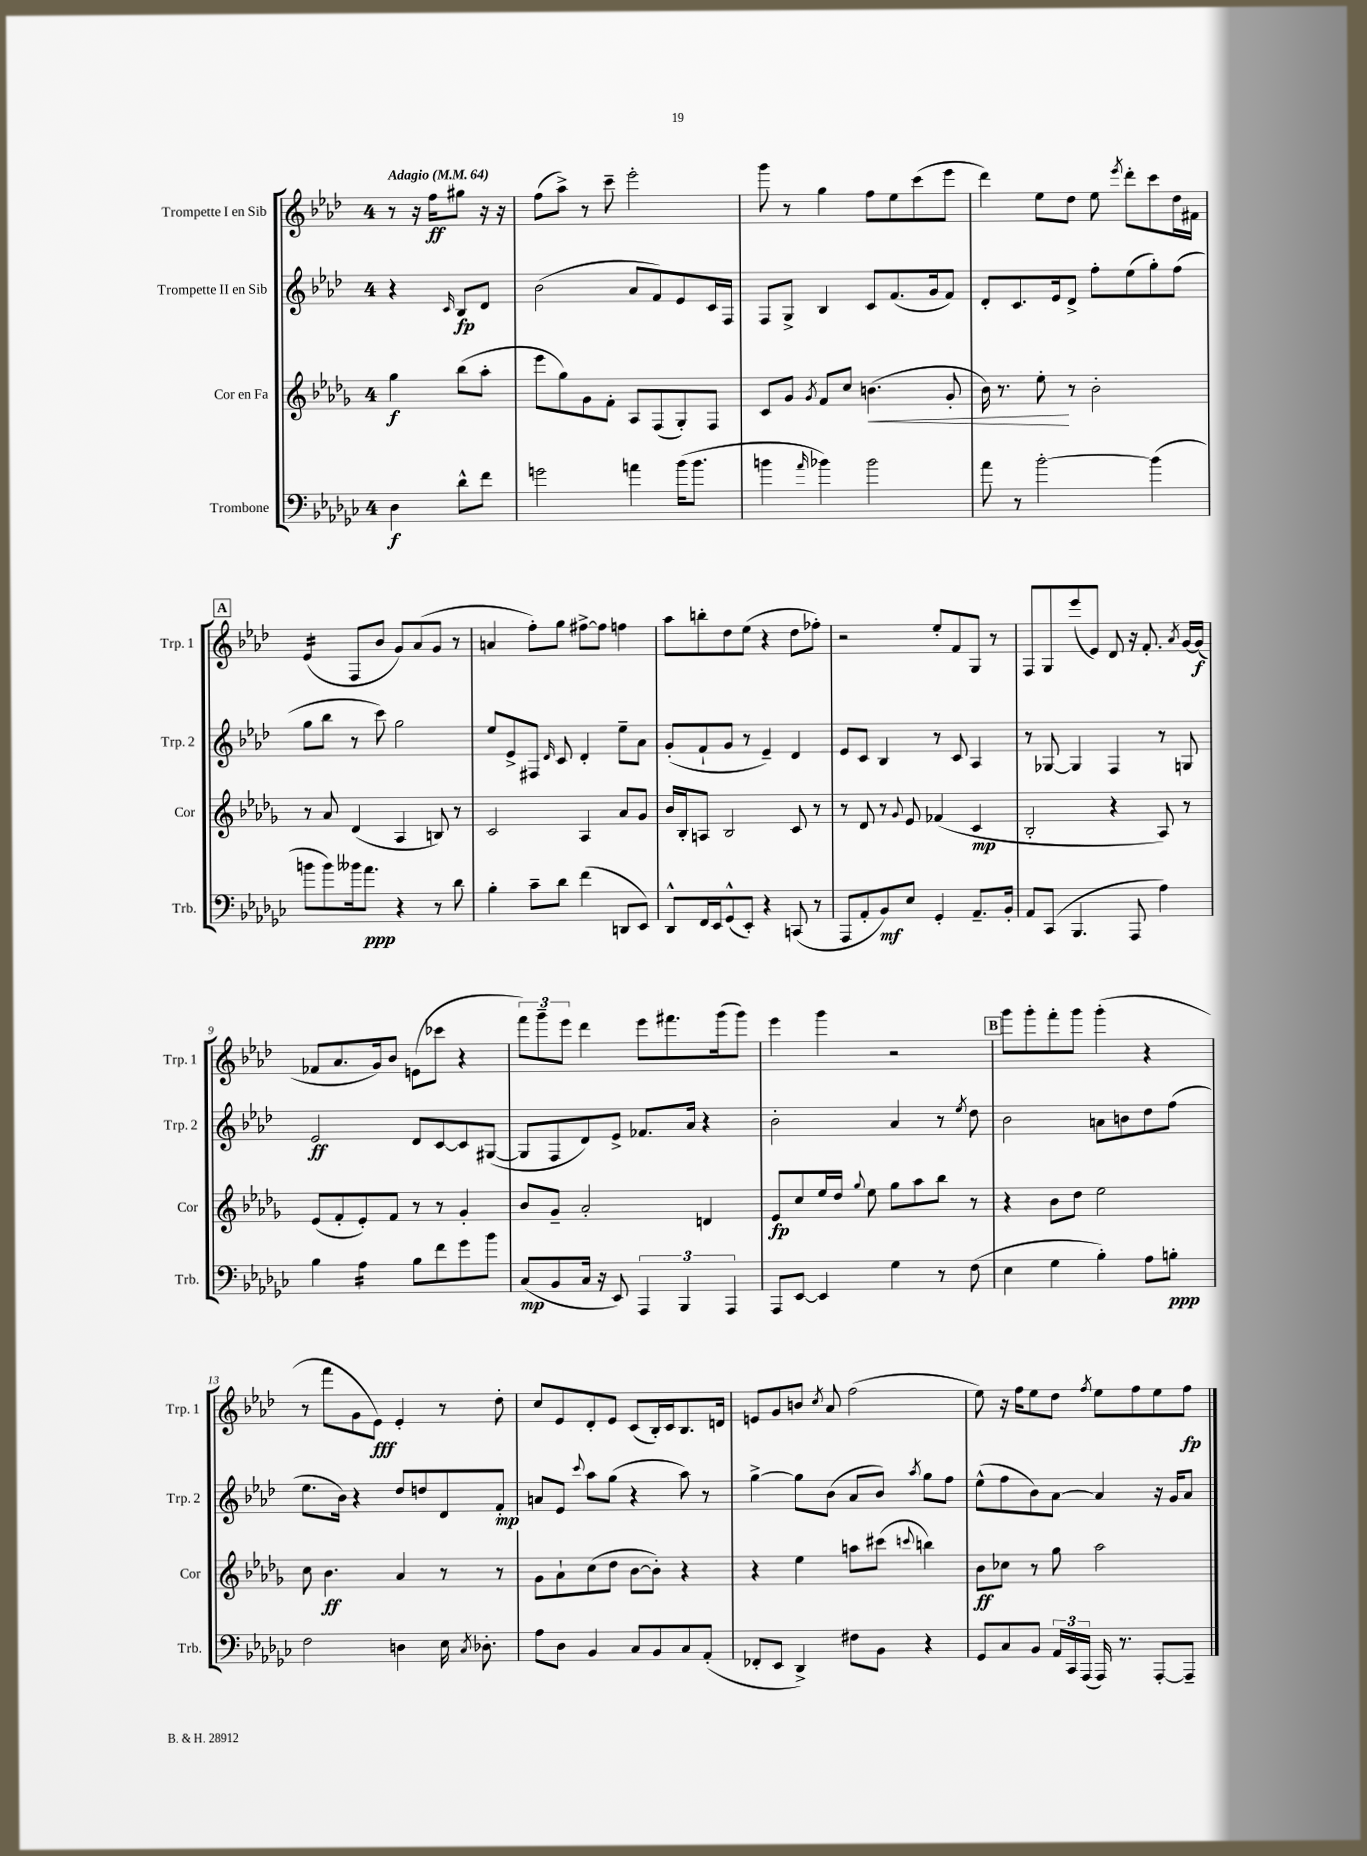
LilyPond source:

<<
\new StaffGroup <<
\new Staff = "s0" \with { instrumentName = "Trompette I en Sib" shortInstrumentName = "Trp. 1" } {
    \clef treble \key aes \major \once \override Staff.TimeSignature.style = #'single-digit \time 4/4 \partial 2 \tempo "Adagio" 4 = 64
    \autoBeamOff r8 r16 f''16[\ff gis''8] r16 r16 |
    f''8[( aes''8]->) r8 c'''8-- ees'''2-. |
    g'''8 r8 g''4 f''8[ ees''8 c'''8( ees'''8] |
    des'''4) ees''8[ des''8] ees''8 \acciaccatura { ees'''8 } des'''8[-. c'''8 des''16 fis'16] |
    \mark \markup { \box "A" } ees'4:16( f8[ bes'8] g'8[) aes'8( g'8] r8 |
    a'4 f''8[-.) g''8] fis''8[~-> fis''8] f''4 |
    aes''8[ b''8-. des''8 ees''8]( r4 des''8[ fes''8]-.) |
    r2 ees''8[-. f'8 g8] r8 |
    f8[ g8 ees'''8( ees'8]) des'8 r16 f'8.-. \acciaccatura { aes'8 } g'16[~ g'16]\f( |
    fes'8[ aes'8. g'16) bes'8] e'8[( ces'''8] r4 |
    \tuplet 3/2 { f'''8[) g'''8-- ees'''8] } des'''4 ees'''8[ fis'''8. g'''16( g'''8]) |
    ees'''4 g'''4 r2 |
    \mark \markup { \box "B" } g'''8[ g'''8-. f'''8-. g'''8] g'''4-.( r4 |
    r8 f'''8[ g'8 ees'8]\fff) ees'4-. r8 des''8-. |
    c''8[ ees'8 des'8-. ees'8] c'8[( bes16-.) c'16 bes8. d'16] |
    e'8[ g'8 b'8] \acciaccatura { c''8 } aes'8 f''2( |
    ees''8) r16 f''16[ ees''8 des''8] \acciaccatura { f''8 } ees''8[ f''8 ees''8 f''8]\fp \bar "|." |
}
\new Staff = "s1" \with { instrumentName = "Trompette II en Sib" shortInstrumentName = "Trp. 2" } {
    \clef treble \key aes \major \once \override Staff.TimeSignature.style = #'single-digit \time 4/4 \partial 2
    \autoBeamOff r4 \grace { c'16 } bes8[\fp des'8] |
    bes'2( aes'8[ f'8) ees'8 c'16 f16] |
    f8[ g8]-> bes4 c'8[ f'8.( g'16 f'8]) |
    des'8[-. c'8. ees'16 des'8]-> f''8[-. ees''8( g''8-.) f''8]( |
    \mark \markup { \box "A" } g''8[ bes''8] r8 c'''8) g''2 |
    ees''8[ ees'8-> fis8] \grace { des'16 } c'8 des'4-. ees''8[-- aes'8] |
    g'8[-.( f'8-! g'8] r8 ees'4--) des'4 |
    ees'8[ c'8] bes4 r8 c'8 aes4 |
    r8 ges8~ ges4 f4 r8 g8 |
    ees'2\ff des'8[ c'8~ c'8 gis8]~( |
    gis8[ f8 des'8) ees'8]-> fes'8.[ aes'16] r4 |
    bes'2-. aes'4 r8 \acciaccatura { ees''8 } des''8 |
    \mark \markup { \box "B" } bes'2 a'8[ b'8 des''8 f''8]( |
    ees''8.[ bes'16]) r4 des''8[ d''8 des'8 f'8]-.\mp |
    a'8[ ees'8] \appoggiatura { c'''8 } aes''8[ g''8]( r4 aes''8) r8 |
    g''4~-> g''8[ bes'8]( aes'8[ bes'8]) \acciaccatura { aes''8 } g''8[ f''8] |
    ees''8[-^( f''8 bes'8) aes'8]~ aes'4 r16 g'16[ aes'8] \bar "|." |
}
\new Staff = "s2" \with { instrumentName = "Cor en Fa" shortInstrumentName = "Cor" } {
    \clef treble \key des \major \once \override Staff.TimeSignature.style = #'single-digit \time 4/4 \partial 2
    \autoBeamOff ges''4\f bes''8[( aes''8]-. |
    ees'''8[ ges''8) ges'8 f'8]-. aes8[ f8( ges8-.) f8] |
    c'8[ ges'8] \acciaccatura { ges'8 } f'8[ c''8] b'4.\<( ges'8-. |
    bes'16) r8. ees''8-.\! r8 bes'2-. |
    \mark \markup { \box "A" } r8 aes'8 des'4( aes4 b8) r8 |
    c'2 aes4 aes'8[ ges'8] |
    bes'16[ bes16-. a8] bes2 c'8 r8 |
    r8 des'8 r8 \appoggiatura { ges'8 } ees'8 fes'4( c'4\mp |
    bes2-. r4 aes8) r8 |
    ees'8[( f'8-. ees'8-.) f'8] r8 r8 ges'4-. |
    bes'8[ ges'8]-- aes'2-. d'4 |
    ees'8[\fp c''8 ees''16 des''16] \appoggiatura { ges''8 } ees''8 ges''8[ aes''8 bes''8] r8 |
    \mark \markup { \box "B" } r4 bes'8[ des''8] ees''2 |
    c''8 bes'4.\ff aes'4 r8 r8 |
    ges'8[ aes'8-! c''8( des''8] bes'8[~ bes'8]-.) r4 |
    r4 ees''4 a''8[ cis'''8]( \appoggiatura { c'''8 } b''4) |
    bes'8[\ff ces''8] r8 ges''8 aes''2 \bar "|." |
}
\new Staff = "s3" \with { instrumentName = "Trombone" shortInstrumentName = "Trb." } {
    \clef bass \key ges \major \once \override Staff.TimeSignature.style = #'single-digit \time 4/4 \partial 2
    \autoBeamOff des4\f des'8[-^ f'8] |
    g'2 a'4 bes'16[( bes'8.] |
    b'4 \grace { aes'16 } bes'4) bes'2 |
    aes'8 r8 bes'2~-. bes'4( |
    \mark \markup { \box "A" } b'8[ b'8) beses'16 aes'8.]\ppp r4 r8 des'8 |
    bes4-. ces'8[-- des'8] f'4( d,8[ ees,8]) |
    des,8[-^ f,16 ees,16 ges,8-^( ees,8]-.) r4 c,8( r8 |
    aes,,8[ aes,8-. bes,8\mf) ees8] ges,4-. aes,8.[-- bes,16]-. |
    aes,8[ ces,8]( bes,,4. aes,,8 aes4) |
    bes4 aes4:16 bes8[ f'8 ges'8 bes'8] |
    ces8[\mp( bes,8 ces16] r16 ees,8) \tuplet 3/2 { aes,,4 bes,,4 aes,,4 } |
    aes,,8[ ees,8]~ ees,4 ges4 r8 f8( |
    \mark \markup { \box "B" } ees4 ges4 bes4-.) aes8[ b8]-.\ppp |
    f2 d4 ees16 \acciaccatura { ces8 } des8.-. |
    aes8[ des8] bes,4 ces8[ bes,8 ces8 aes,8]-.( |
    fes,8[-. ees,8] des,4->) fis8[ bes,8] r4 |
    ges,8[ ces8 bes,8] \tuplet 3/2 { aes,16[ ces,16 aes,,16]( } aes,,16) r8. aes,,8[~-. aes,,8]-- \bar "|." |
}
>>
>>
